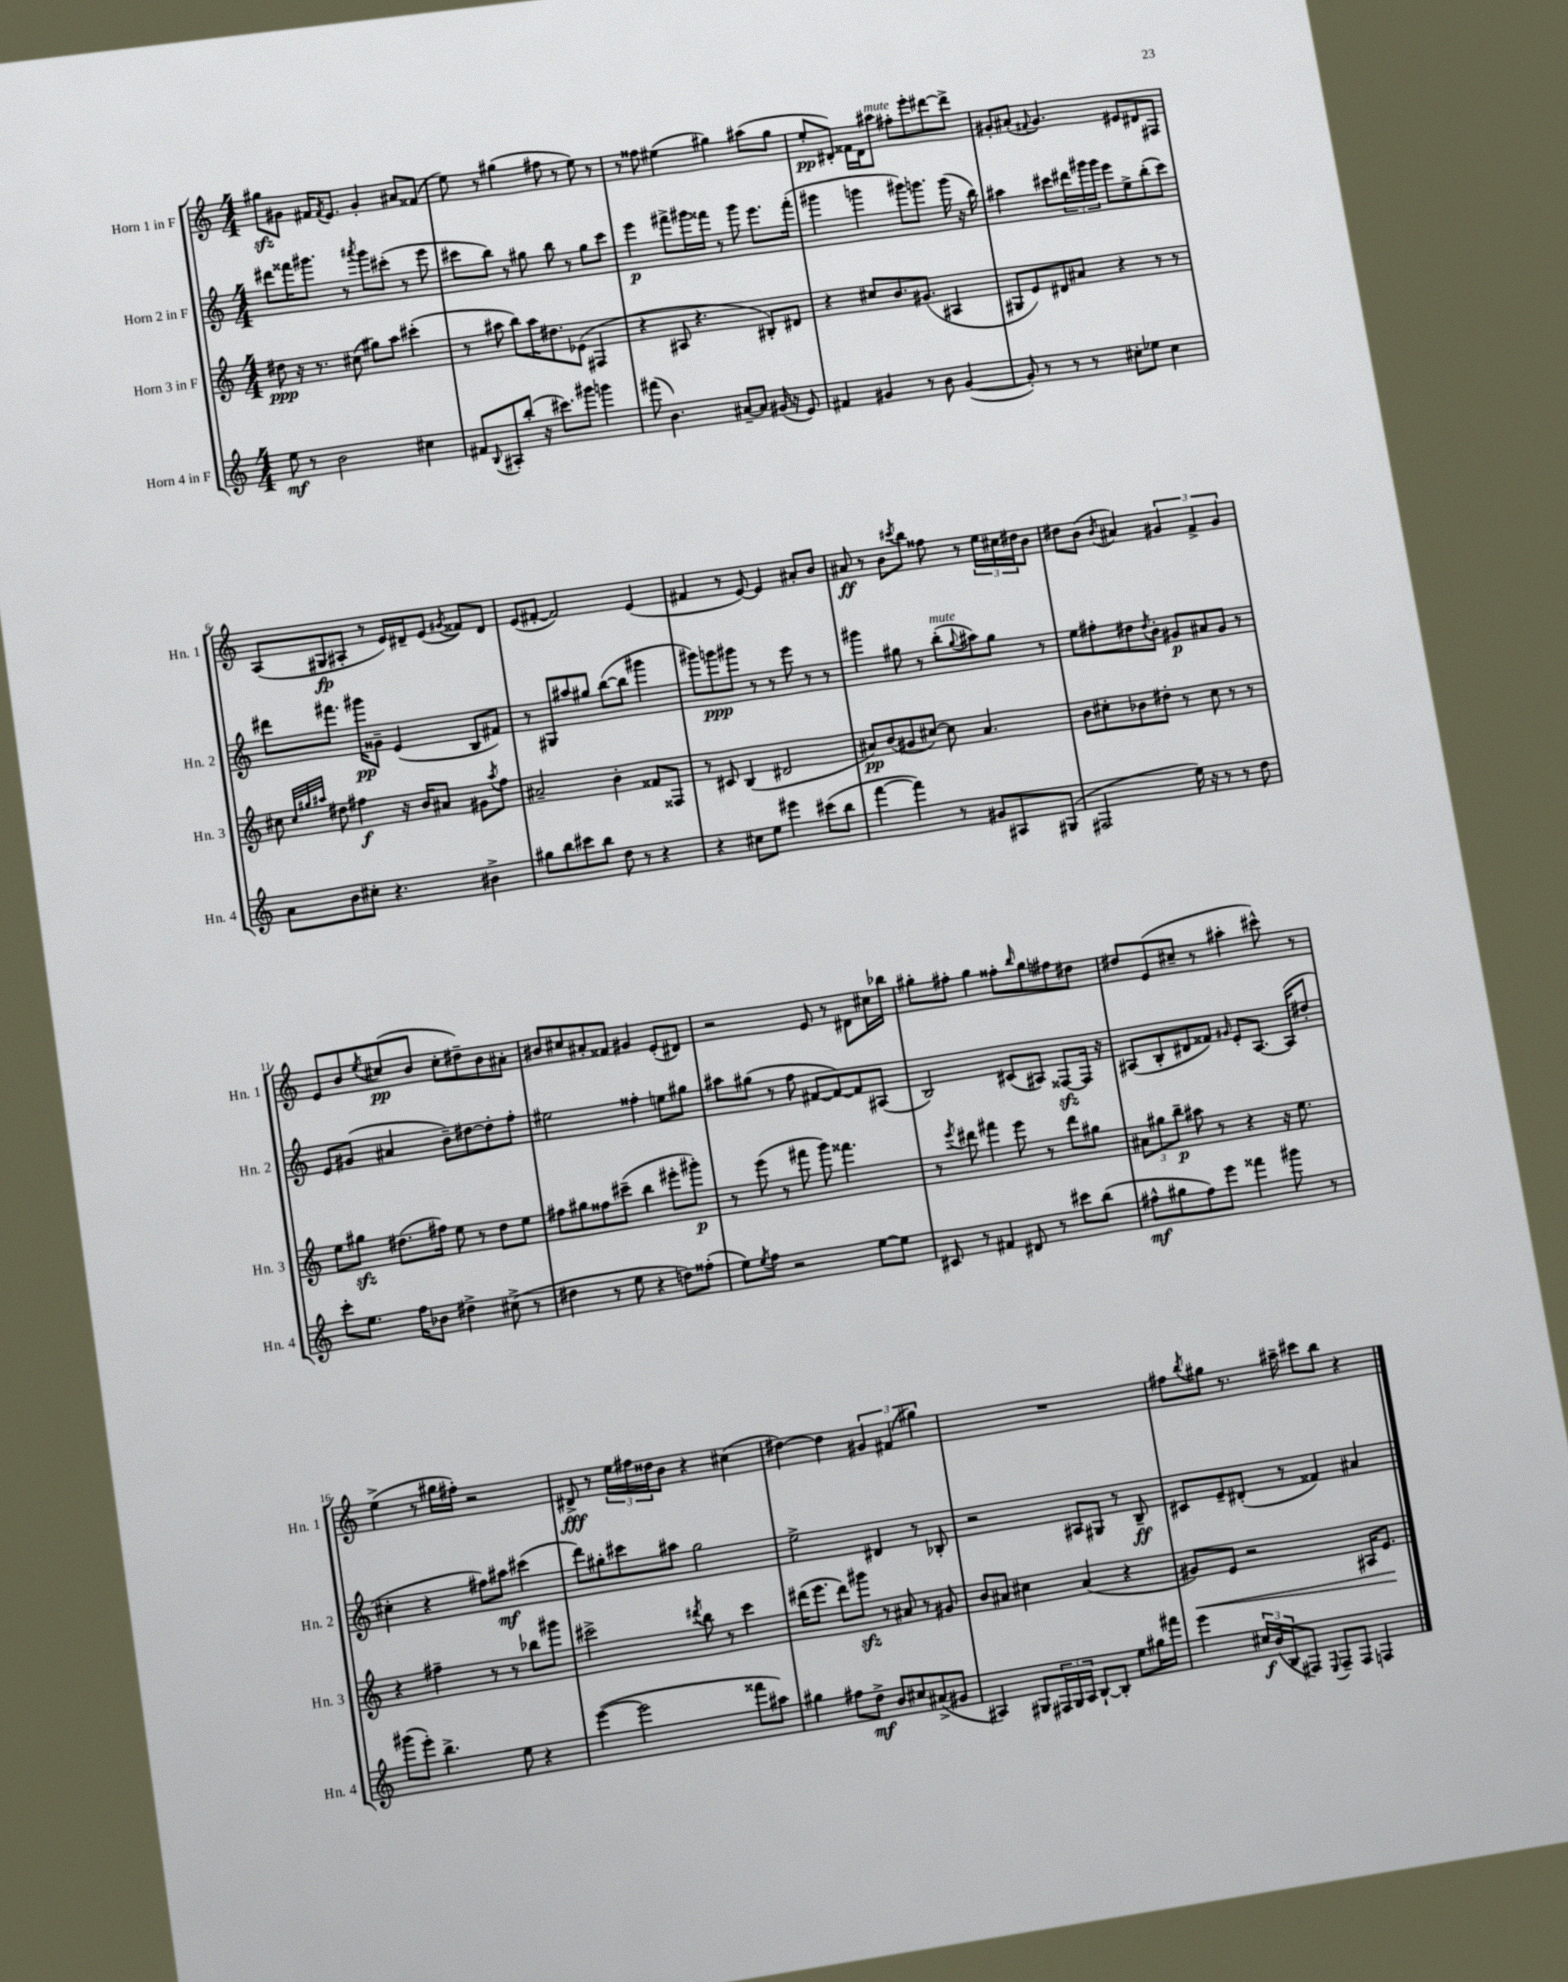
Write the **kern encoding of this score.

**kern	**kern	**kern	**kern
*staff4	*staff3	*staff2	*staff1
*clefG2	*clefG2	*clefG2	*clefG2
*k[]	*k[]	*k[]	*k[]
*M4/4	*M4/4	*M4/4	*M4/4
8ee\	8dd#\	8ddd#\L	8gg#\L
8r	16r	16fff##\K	8g#\J
.	8.r	8.ggg#\J	.
2b\	.	.	16f#/LK
.	.	.	8qf#/
.	.	.	8.e/J
.	(8cc#\	8r	.
.	.	8qaaa#/	.
.	8gg#\L)	8ggg#\L	4g#'/
.	8aa\J	(8ccc#'\J	.
4cc#\	(4ccc#'\	8r	8a#/L
.	.	8eee\	(8f##/J
=	=	=	=
8f#/L	8r	8ccc#\L	8ee\)
8qqB/	.	.	.
8A#'/	8aa#\	8bb\J)	8r
(8bb'/J	8bb\L)	8r	(4gg#\
16r	16aa#\K	8gg#\	.
8.ccc#\L)	8.dd#\	.	.
.	.	8bb\	8ff#\
8ggg#\J	(8e-\J	8r	8r
4ggg\	4F#/	8gg#\L	8ee\)
.	.	8ccc#\J	8r
=	=	=	=
(8fff#\	4r	4eee\	8r
4.b\)	.	.	8ff##\
.	8A#/	8fff#^\L	(4ee#\
.	4.r	16ggg#\L	.
.	.	16fff##\JJ	.
[8a#~/L	.	8r	4gg#\)
8a#/]J	.	8ggg#\	.
(16g#/	8B#'/L)	8.eee\L	(8aa#\L
16r	.	.	.
8e/)	8d#/J	.	8gg#\J
.	.	(16fff##'\Jk	.
=	=	=	=
4f#/	4r	4ggg#\	8ee'/L
.	.	.	8d#'/J)
4g#/	8cc#/L	4ggg\	16f##\LL
.	.	.	16d#\J
.	8.b/	.	8aa#\J
8r	.	8ggg#\L)	8ff#'\L
.	(8.g#/J	.	.
8b\	.	8.ggg\J	8eee'\
([4g#/	4A#/	.	[8ddd#\
.	.	(16ggg\	.
.	.	16r	8ddd#^\]J
.	.	16bb\)	.
=	=	=	=
8g#'/])	8G#/L	4aa#\	8g#'/L
8r	8e/)	.	(8a#'/J
.	.	.	8qqf#/
8r	8d#/	8ccc#\L	4.g#/)
8r	8a#/J	24ddd#\L	.
.	.	24ggg#\	.
.	.	24ggg#\JJ	.
8cc#'\L	4r	8eee\L	.
8ee-\J	.	8ee^\	8e#/L
4cc#\	8r	(8bb'\	8d#/
.	8r	8ccc#\J)	8F#/J
=	=	=	=
8a\L	8cc#\	8ddd#\L	(8A/L
.	32qqcc#/LLL	.	.
.	32qqgg#/	.	.
.	32qqaa#/JJJ	.	.
8b\	8dd#\	8.fff#\J	8G#/
8cc#'\J	4ff#\	.	8A#'/J
.	.	16ggg#\LK	.
4.r	.	8g##~\J	8r
.	16r	(4e/	16e/LL)
.	16b/LK	.	16d#~/J
.	8a#/J	.	(8e/J
.	.	.	8qg#/
4b#^\	8g#\L	8B/L	8f##/L)
.	8qaa#/	.	.
.	8ff#\J	8f#/J)	8d#/J
=	=	=	=
8gg#\L	2a#~/	8r	(8e/L
8bb\	.	8G#/L	[8f#'/J
8ccc#\	.	8aa#/	2f#/])
8bb\J	.	8gg#/J	.
8dd\	4b'\	([8bb\L	.
8r	.	8bb\]J	.
4r	8f##/L	4ggg#\	(4e/
.	8F##/J	.	.
=	=	=	=
4r	8r	8ggg#\L)	4f#/
.	8c#/	8ggg\	.
8cc#\L	(4B/	8ggg#\J	8r
8ee\J	.	8r	[8e/)
4eee#\	2d#/	8r	4e/]
.	.	8eee\	.
(8ccc#\L	.	8r	8a#'/L
8bb\J	.	8r	8b/J
=	=	=	=
[4fff\	8a#/L)	4ggg#\	8a#/
.	(8b/	.	8r
4fff\])	8g#/	8gg#\	8b\L
.	.	.	8qccc#/
.	[8cc#/J)	8r	8bb\J
8r	8cc#\]	(8bb'\L	8ff##\
.	.	8qqgg#/	.
8g#/L	4.a#/	8aa#\)	8r
8A#/	.	8gg#\J	24ee\LL
.	.	.	24cc#\
.	.	.	24dd#\J
(8G#/J	.	8r	8b\J
=	=	=	=
2F#/	8b\L	8ee\L	8dd#\L
.	8cc#'\	8ff#'\	(8b\J
.	.	.	8qb/
.	8b-\	8dd#\	4a#/)
.	.	8qdd#/	.
.	8dd#'\J	8b'\J	.
16ee\)	8r	8g#/L	6g#/
16r	.	.	.
8r	8cc#\	8a#/	.
.	.	.	6f^/
8r	8r	8g#/J	.
.	.	.	6g#/
8dd\	8r	8r	.
=	=	=	=
8ccc'\L	8ee\L	8e/L	8e/L
8.ee\J	8gg#\J	(8g#/J	8b/
.	.	.	8qee/
.	(8.dd#\L	4a#/	(8cc#/
16ff\LK	.	.	.
8b-\J	.	.	8b/J
.	16ff#\Jk)	.	.
4dd#^\	8ee\	8b~\L)	8cc#'\L
.	8r	[8dd#\	8dd#~\)
(8cc#^\	8dd#\L	8dd#'\]	8b\
8r	8ee\J	8ff'\J	8a#'\J
=	=	=	=
4dd#\	8ff#\L	2ee#\	8b#/L
.	8gg#\	.	8cc#/
8r	8ff##\	.	8a#'/
8ee\	(8ccc#~\J	.	8f##/J
4r	4bb\	4ff##'\	4g#/
8dd\L)	8eee#'\L	8ee\L	(8e'/L
(8ff##'\J	8ggg#'\J)	8gg#\J	8d#/J)
=	=	=	=
8ee\L)	8r	8aa#\L	2r
8qee/	.	.	.
8ff\J	(8eee\	(8gg#\J	.
2r	8r	8r	.
.	8fff#\	8ff\	.
.	8ggg\)	[8f#/L	8e/
.	4.fff##\	8f#/_)	8r
[8ee\L	.	8f#/]	8d#\L
8ee\]J	.	(8A#/J	16cc#\L
.	.	.	16bb-\JJ
=	=	=	=
8c#/	8r	2B/)	8gg#'\L
.	8qeee/	.	.
8r	8ddd#\	.	8ff#'\J
4f#/	4fff#\	.	4gg#\
8d#/	8eee\	(8c#/L	8ff##'\L
.	.	.	16qqbb/
8r	8r	8A#/J)	8gg#\
8ccc#\L	8ddd#\L	[8F##/L	8ff#\
(8bb\J	8gg#\J	16F##/]Jk	8dd#\J
.	.	16r	.
=	=	=	=
8ff#^^\L	12a#\L	(8A#/L	8dd#/L
.	12gg#\	.	.
8gg#\	.	8B'/	(8e/
.	12bb~\J	.	.
8ff#\)	8aa#\	8d#/	8cc#~/J
8eee\J	8r	8f##/J)	8r
.	.	16qqg#/	.
4fff##\	4r	8e'/L	4aa#'\
.	.	[8.A#/J	.
8ggg#\	16r	.	8ccc#^^\)
.	8.ee\	(16A#/]LK	.
8r	.	8dd#'/J	8r
=	=	=	=
(8ggg#\L	4r	4cc#'\	(4ee^\
8eee'\J)	.	.	.
4.bb^\	4ff#~\	4r	8r
.	.	.	16gg#\LL
.	.	.	16ff#'\JJ)
.	8r	8ff#\L)	2r
8ee\	8r	8aa#\J	.
4r	8bb-\L	(4ccc#\	.
.	8ggg#\J	.	.
=	=	=	=
([4eee\	2ccc#^\	8ddd\L)	8d#^/
.	.	8gg#'\	8r
2eee\]	.	8ccc#\	24ee\LL
.	.	.	24ff#\
.	.	.	24dd##\J
.	.	8aa#\J	8b\J
.	8qddd#/	.	.
.	8bb\	2gg#\	4r
.	8r	.	.
8fff##\L	4ccc#\	.	(4cc#\
8aa#\J)	.	.	.
=	=	=	=
4gg#\	(16ddd#\LK	2ee^\	[4dd#\)
.	8.eee\J	.	.
8ff#\L	8ddd#\L)	.	4dd#\]
8dd^\J	8ggg#\J	.	.
8b/L	8r	4d#/	6g#/
8cc#/	8a#/	.	.
.	.	.	(6f#/
(8a#^/	8r	8r	.
.	.	.	6gg#\)
8g#/J	8g#/	8B-'/	.
=	=	=	=
4A#/)	8b/L	2r	1r
.	8a#/J	.	.
8G#/L	4cc#\	.	.
24F#/L	.	.	.
24G#/	.	.	.
24A#/JJ	.	.	.
[8B`/L	(4a#/	8A#/L	.
8B'/]J	.	8G#/J	.
8ee\L	4r	8r	.
16gg#\L	.	8B~/	.
16fff#\JJ	.	.	.
=	=	=	=
4eee\	8g#/L)	8c#/L	8ff#\L
.	.	.	8qbb/
.	8e/J	8e~/	8gg#\J
24cc#/LL	2r	(8d#'/J	8.r
(24b/	.	.	.
24B/J	.	.	.
8F#/J)	.	8r	.
.	.	.	16aa#~\
8qqE/	.	.	.
8F#~/L	.	4f##/)	8ccc#\L
8F#/J	.	.	8bb\J
4F/	16A#/LK	4a#/	4r
.	8.e/J	.	.
==	==	==	==
*-	*-	*-	*-
